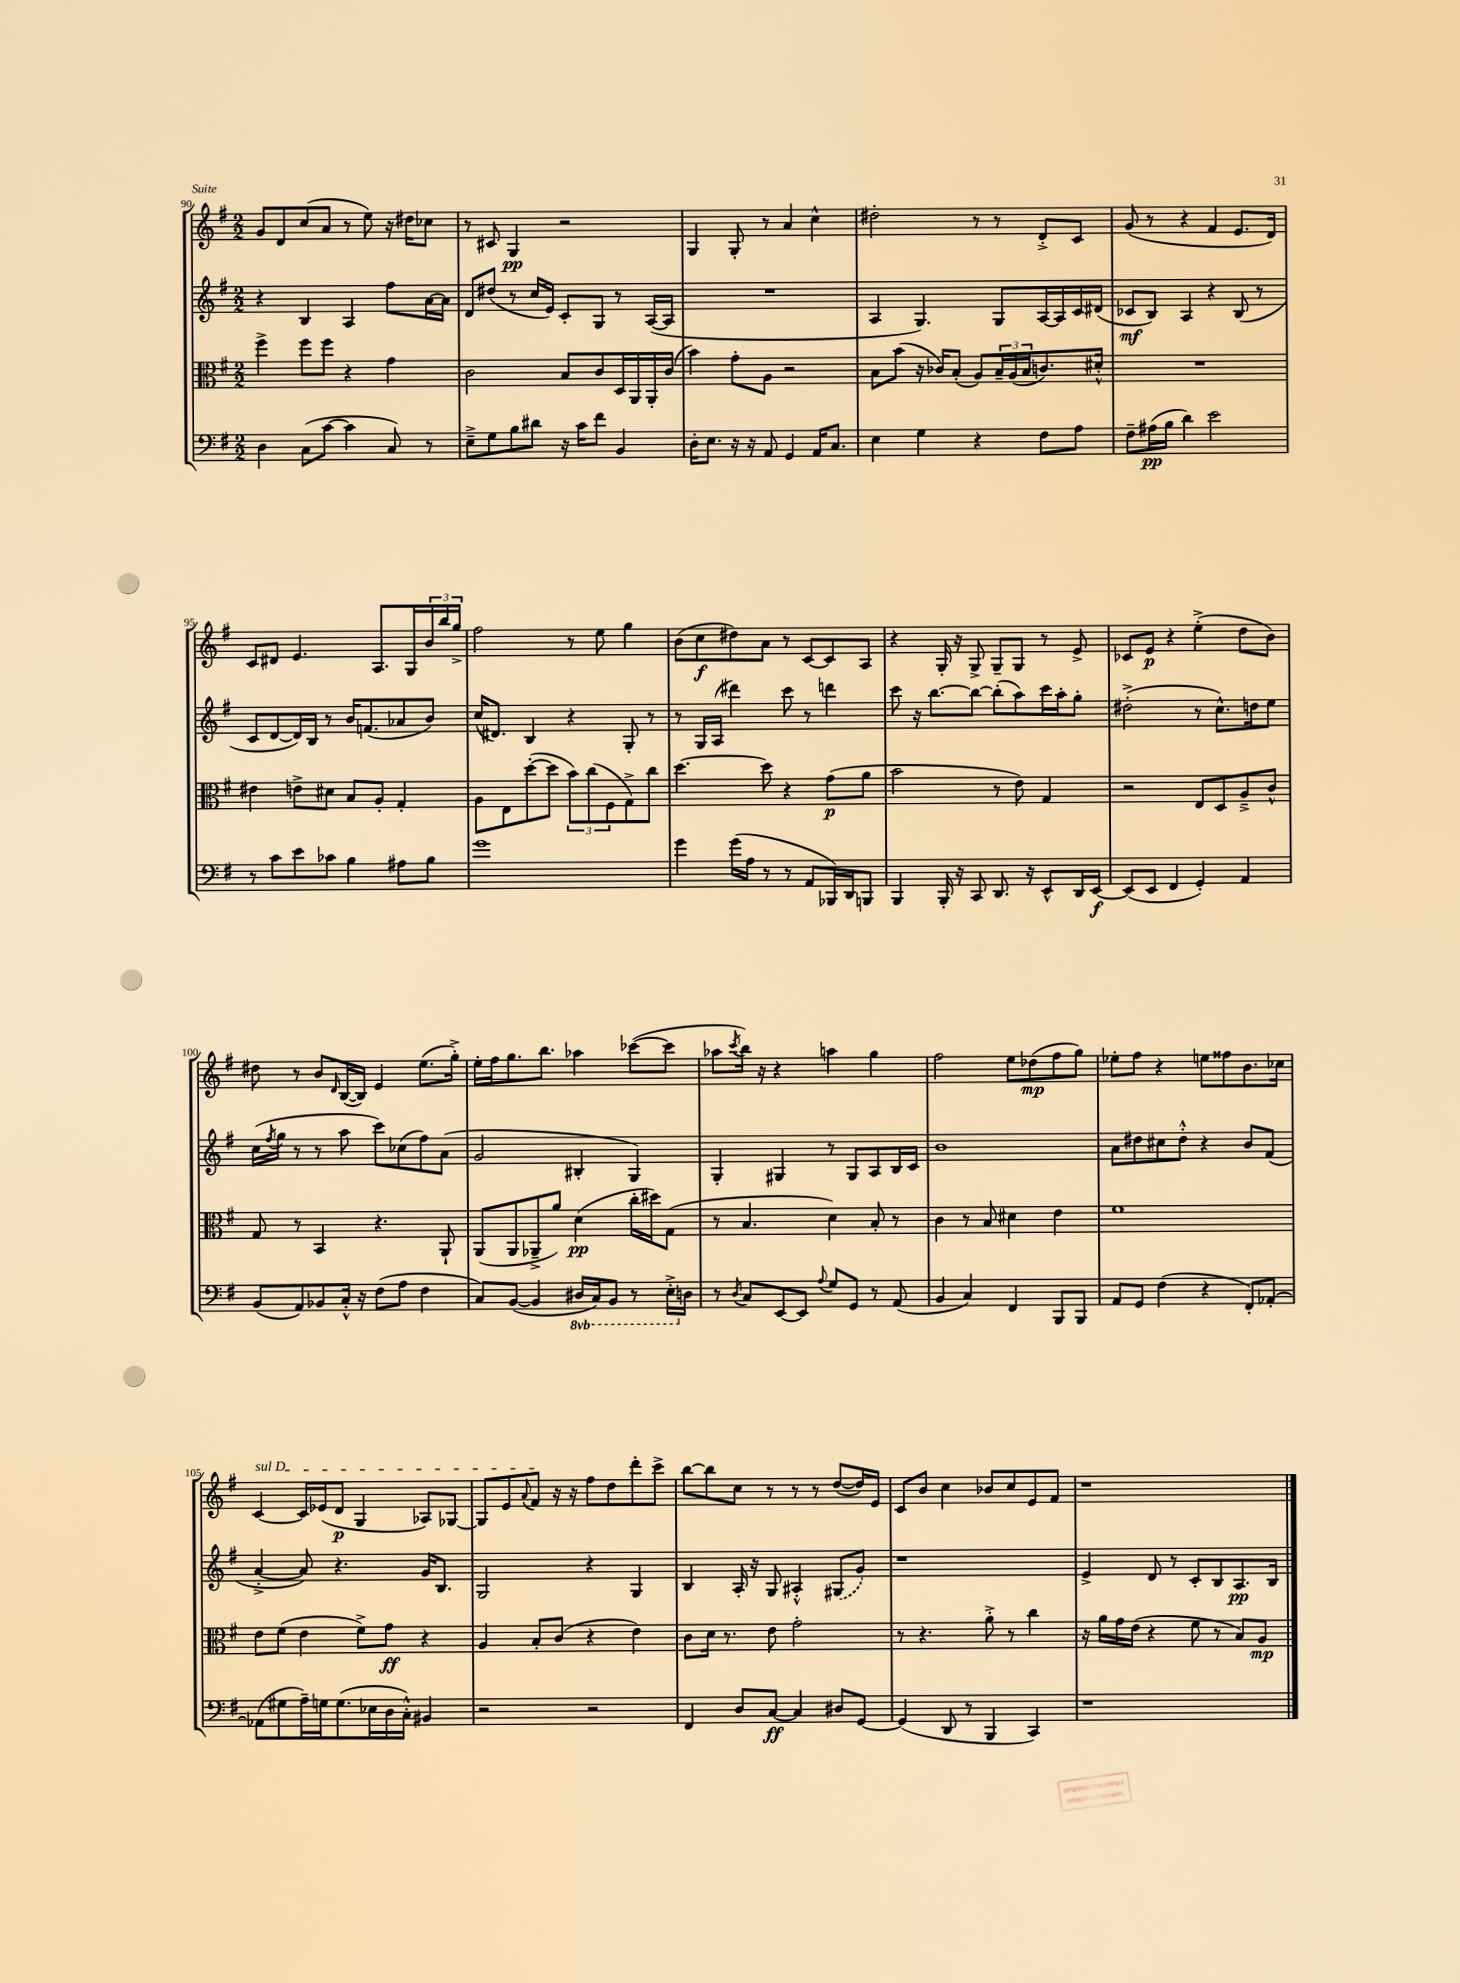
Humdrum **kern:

**kern	**kern	**kern	**kern
*staff4	*staff3	*staff2	*staff1
*clefF4	*clefC3	*clefG2	*clefG2
*k[f#]	*k[f#]	*k[f#]	*k[f#]
*M2/2	*M2/2	*M2/2	*M2/2
4D\	4ff#^\	4r	8g/L
.	.	.	8d/
(8C\L	8ff#\L	4B/	(8cc/
[8c\J	8ff#\J	.	8a/J
4c\]	4r	4A/	8r
.	.	.	8ee\)
8C/)	4g\	8ff#\L	16r
.	.	.	16dd#\LK
8r	.	[16a\L	8cc-\J
.	.	16a\]JJ	.
=	=	=	=
8E~^\L	2c\	8d/L	8r
8G\	.	(8dd#/J	8c#/
8B\	.	8r	4G/
8d#\J	.	16cc/LL	.
.	.	16e/JJ)	.
16r	8B/L	8c'/L	2r
16c\LK	.	.	.
8f#\J	8c/	8G/J	.
4BB/	16D/L	8r	.
.	16AA/	.	.
.	16AA'/	([16A/LL	.
.	(16c/JJ	16A/]JJ	.
=	=	=	=
16D'\LK	4b\)	1r	4G/
8.E\J	.	.	.
16r	8g'\L	.	8G'/
16r	.	.	.
8AA/	8A\J	.	8r
4GG/	2r	.	4a/
16AA/LK	.	.	4cc^^\
8.C/J	.	.	.
=	=	=	=
4E\	8B\L	4A/	2dd#'\
.	(8b\J	.	.
4G\	16r	4.G/)	.
.	16c-/LK)	.	.
.	(8B'/J	.	.
4r	8A/L)	.	8r
.	24B~/L	8G/L	8r
.	(24A/	.	.
.	24B/J	.	.
8F#\L	8.c/)	[16A/L	8d'^/L
.	.	16A/]	.
8A\J	.	16c/	8c/J
.	16d#'^^/Jk	(16d#/JJ	.
=	=	=	=
8F#~\L	1r	8c-/L	(8g/
(16A#\L	.	8B/J)	8r
16B\JJ	.	.	.
4d\)	.	4A/	4r
2e\	.	4r	4f#/
.	.	(8B/	8.e/L
.	.	8r	.
.	.	.	16d/Jk)
=	=	=	=
8r	4e#\	8c/L	8c/L
8c\L	.	[8d/	8d#/J
8e\	8e^\L	16d/]L)	4.e/
.	.	16B/JJ	.
8c-\J	8d#\J	8r	.
4B\	8B/L	16b/LK	.
.	.	(8.f/	.
.	8A'/J	.	8.A/L
8A#\L	4G'/	8a-/	.
.	.	.	16G/L
8B\J	.	8b/J)	24b/
.	.	.	24bb/
.	.	.	24gg^/JJ
=	=	=	=
1g	8A\L	(16cc/LK	2ff#\
.	.	8.d#/J)	.
.	8E\	.	.
.	([8dd'\	4B/	.
.	8dd\]J	.	.
.	12b\L)	4r	8r
.	(12cc\	.	.
.	.	.	8ee\
.	12F#\	.	.
.	8G^\)	8G'/	4gg\
.	8cc\J	8r	.
=	=	=	=
4g\	[4.dd\	8r	(8b\L
.	.	16G/LL	8cc\
.	.	(16A/JJ	.
(16g\LL	.	4ddd#\)	8dd#\)
16A\JJ	.	.	.
8r	8dd\]	.	8a\J
8r	4r	8ccc\	8r
8AA/L	.	8r	[8c/L
16BBB-/L)	(8g\L	4ddd\	8c/]
16DD/J	.	.	.
8BBB/J	8a\J	.	8A/J
=	=	=	=
4BBB/	2b\	8ccc\	4r
.	.	16r	.
.	.	[8.bb\L	.
16BBB'/	.	.	16G'/
16r	.	.	16r
8CC/	.	8bb\_J	8G^/
8.DD/	8r	(8bb'\]L	8G~/L
.	8e\)	8aa\)	8G/J
16r	.	.	.
8EE^^/L	4G/	16ccc\L	8r
.	.	16aa'\J	.
16DD/L	.	8gg'\J	8e^/
[16EE/JJ	.	.	.
=	=	=	=
(8EE/]L	2r	(2dd#'^\	8c-/L
8EE/J	.	.	8e/J
4FF#/	.	.	4r
4GG'/)	8E/L	8r	(4ee'^\
.	8D/	8.cc^^\L)	.
4AA/	8A~^/	.	8dd\L
.	.	16dd\k	.
.	8c^^/J	8ee\J	8b\J)
=	=	=	=
(8BB/L	8G/	(16cc\LL	8dd#\
.	.	8qff#/	.
.	.	16gg\JJ	.
8AA/)	8r	8r	8r
8BB-/	4BB/	8r	8b/L
.	.	.	16qqd/
16C'^^/Jk	.	8aa\	([16B/L
16r	.	.	16B/]JJ)
(8F#\L	4.r	8ccc\L)	4e/
8A\J	.	(8cc-\	.
4F#\	.	8ff#\)	(8.ee\L
.	8AA`/	(8a\J	.
.	.	.	16gg'^\Jk)
=	=	=	=
8C/L)	(8AA/L	2g/	16ee'\LL
.	.	.	16ff#\J
([8BB/J	8AA/	.	8.gg\
4BB/]	8AA-~^/	.	.
.	.	.	8.bb\J
.	8a/J)	.	.
16DD#/LL	(4d\	4B#'/	4aa-\
16CC/J)	.	.	.
8BBB/J	.	.	.
8r	16cc'\LL	4G/)	([8ccc-\L
.	16dd#\J)	.	.
16EE'^\LL	(8G\J	.	8ccc-\]J
16D\JJ	.	.	.
=	=	=	=
8r	8r	4G'/	8aa-\L
8qD/	.	.	8qccc/
8C/L	4.B/	.	16bb\Jk)
.	.	.	16r
[8EE/	.	4G#/	4r
8EE/]J	.	.	.
8qqA/	.	.	.
8G/L	4d\)	8r	4aa\
8GG/J	.	8G#/L	.
8r	8B'/	8A/	4gg\
(8AA/	8r	16B/L	.
.	.	16c/JJ	.
=	=	=	=
4BB/	4c\	1b	2ff#\
4C/)	8r	.	.
.	8B/	.	.
4FF#/	4d#\	.	8ee\L
.	.	.	(8dd-\
8BBB/L	4e\	.	8ff#\
8BBB/J	.	.	8gg\J)
=	=	=	=
8AA/L	1f#	8a\L	8ee-'\L
8GG/J	.	8dd#\	8ff#\J
(4F#\	.	8cc#\	4r
.	.	8dd#'^^\J	.
4r	.	4r	8ee\L
.	.	.	8ff##\
8FF#'/L)	.	8b/L	8.b\
[8AA-'/J	.	(8f#/J	.
.	.	.	16cc-\Jk
=	=	=	=
(8AA-\]L	8e\L	[4a'^/	[4c/
8G#\	(8f#\J	.	.
16A~\L)	4e\	8a/])	16c/]LL
16G\J	.	.	(16e-/J
(8.G\	.	4.r	8d/J
.	8f#^\L)	.	4G/
16E-\L	.	.	.
16D\	8g\J	.	.
16C'^^\JJ)	.	.	.
4BB#/	4r	16g/LK	8A-/L)
.	.	8.B/J	.
.	.	.	[8G-/J
=	=	=	=
2r	4A/	2G/	8G-/]L
.	.	.	8e/
.	.	.	8qqa/
.	8B'/L	.	8f#/J
.	(8c/J	.	16r
.	.	.	16r
2r	4r	4r	8ff#\L
.	.	.	8dd\
.	4e\)	4G/	8ddd'\
.	.	.	8ccc^\J
=	=	=	=
4FF#/	8c\L	4B/	[8bb\L
.	16d\Jk	.	8bb\]
.	8.r	.	.
8D/L	.	16A'/	8cc\J
.	.	16r	.
[8C/J	8e\	8G/	8r
4C/]	2g'\	4A#'^^/	8r
.	.	.	8r
8D#/L	.	(8G#/L	([8dd/L
[8GG/J	.	8g/J)	16dd/]L)
.	.	.	16e/JJ
=	=	=	=
(4GG/]	8r	1r	8c/L
.	4.r	.	8b/J
8DD/	.	.	4cc\
8r	.	.	.
4BBB/	8a'^\	.	8b-/L
.	8r	.	8cc/
4CC/)	4cc\	.	8e/
.	.	.	8f#/J
=	=	=	=
1r	16r	4e^/	1r
.	16a\LL	.	.
.	16g\	.	.
.	(16e\JJ	.	.
.	4r	8d/	.
.	.	8r	.
.	8f#\	8c'/L	.
.	8r	8B/	.
.	8B/L)	8.A/	.
.	8A/J	.	.
.	.	16B/Jk	.
==	==	==	==
*-	*-	*-	*-
